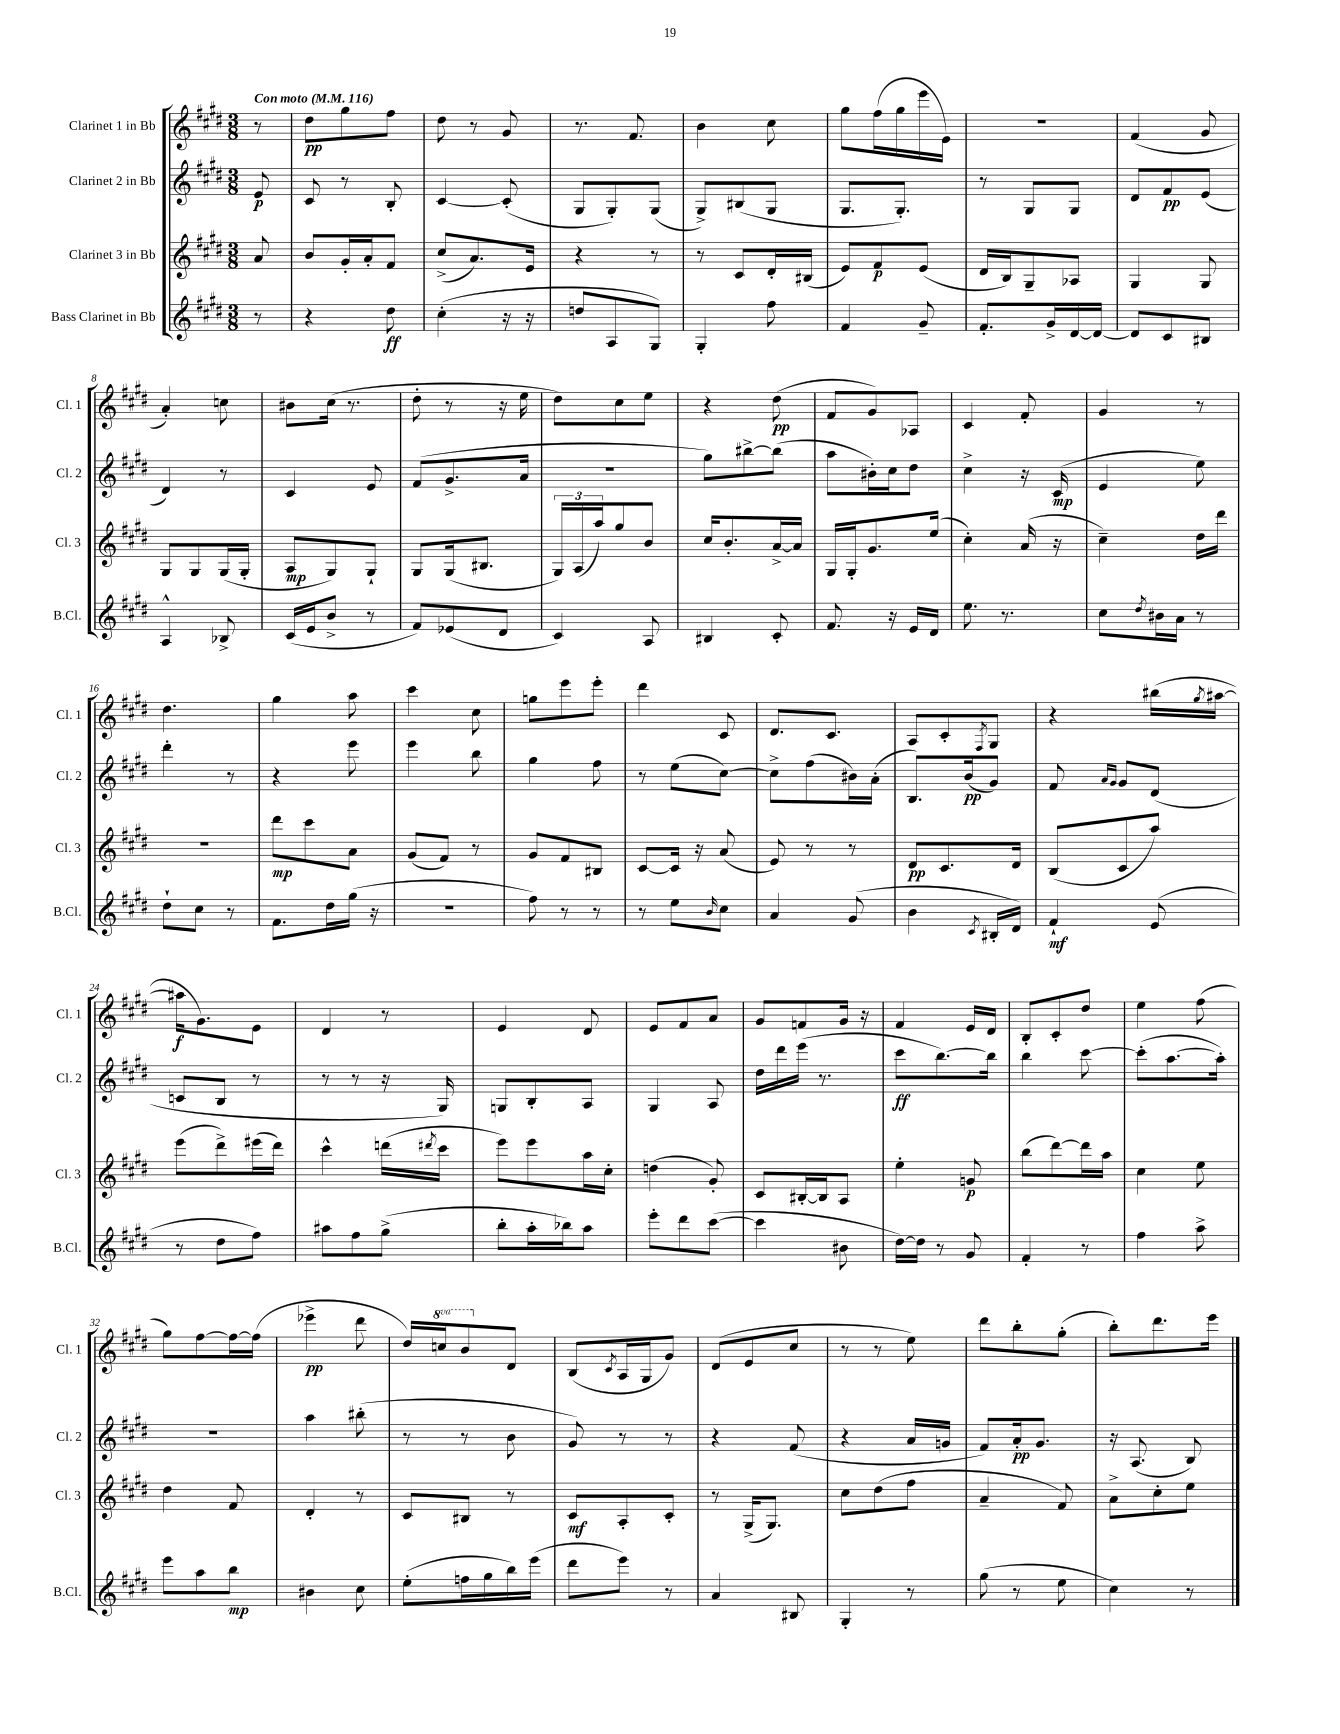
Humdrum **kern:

**kern	**dynam	**kern	**dynam	**kern	**dynam	**kern	**dynam
*part4	*part4	*part3	*part3	*part2	*part2	*part1	*part1
*staff4	*staff4	*staff3	*staff3	*staff2	*staff2	*staff1	*staff1
*I"Bass Clarinet in Bb	*	*I"Clarinet 3 in Bb	*	*I"Clarinet 2 in Bb	*	*I"Clarinet 1 in Bb	*
*I'B.Cl.	*	*I'Cl. 3	*	*I'Cl. 2	*	*I'Cl. 1	*
*clefG2	*	*clefG2	*	*clefG2	*	*clefG2	*
*k[f#c#g#d#]	*	*k[f#c#g#d#]	*	*k[f#c#g#d#]	*	*k[f#c#g#d#]	*
*M3/8	*	*M3/8	*	*M3/8	*	*M3/8	*
*MM116	*	*MM116	*	*MM116	*	*MM116	*
=	=	=	=	=	=	=	=
!	!	!	!	!	!	!LO:TX:a:B:t=Con moto	!
8r	.	8a/	.	8e/	p	8r	.
=1	=1	=1	=1	=1	=1	=1	=1
4r	.	8b/L	.	8c#/	.	8dd#\L	pp
.	.	16g#'/L	.	8r	.	8gg#\	.
.	.	16a'/J	.	.	.	.	.
8dd#\	ff	8f#/J	.	8B'/	.	8ff#\J	.
=2	=2	=2	=2	=2	=2	=2	=2
(4cc#'\	.	(8cc#^/L	.	[4c#/	.	8dd#\	.
.	.	8.a/)	.	.	.	8r	.
16r	.	.	.	(8c#'/]	.	8g#/	.
16r	.	16e/Jk	.	.	.	.	.
=3	=3	=3	=3	=3	=3	=3	=3
8ddn/L	.	4r	.	8G#/L	.	8.r	.
8A/	.	.	.	8G#'/)	.	.	.
.	.	.	.	.	.	8.f#/	.
8G#/J)	.	8r	.	(8G#/J	.	.	.
=4	=4	=4	=4	=4	=4	=4	=4
4G#'/	.	8r	.	8G#^/L)	.	4b\	.
.	.	8c#/L	.	(8B#X/	.	.	.
8ff#\	.	16d#'/L	.	8G#/J	.	8cc#\	.
.	.	(16B#X/JJ	.	.	.	.	.
=5	=5	=5	=5	=5	=5	=5	=5
4f#/	.	8e/L)	.	8.G#/L	.	8gg#\L	.
.	.	8f#/	p	.	.	(16ff#\L	.
.	.	.	.	8.G#'/J)	.	16gg#\	.
8g#~/	.	(8e/J	.	.	.	16eee\	.
.	.	.	.	.	.	16e\JJ)	.
=6	=6	=6	=6	=6	=6	=6	=6
8.f#'/L	.	16d#/LL	.	8r	.	4.r	.
.	.	16B/J)	.	.	.	.	.
.	.	8G#~/	.	8G#/L	.	.	.
16g#^/L	.	.	.	.	.	.	.
[16d#/	.	8A-X/J	.	8G#/J	.	.	.
16d#/JJ_	.	.	.	.	.	.	.
=7	=7	=7	=7	=7	=7	=7	=7
8d#/L]	.	4G#/	.	8d#/L	.	(4f#/	.
8c#/	.	.	.	8f#/	pp	.	.
8B#X/J	.	8G#/	.	(8e/J	.	8g#/	.
!!LO:LB:g=z
=8	=8	=8	=8	=8	=8	=8	=8
4A^^/	.	8G#/L	.	4d#/)	.	4a'/)	.
.	.	8G#/	.	.	.	.	.
8B-X^/	.	(16G#/L	.	8r	.	8ccn\	.
.	.	16G#'/JJ	.	.	.	.	.
=9	=9	=9	=9	=9	=9	=9	=9
(16c#/LL	.	8A/L	mp	4c#/	.	8b#X\L	.
16e/J	.	.	.	.	.	.	.
8b^/J	.	8G#/)	.	.	.	(16cc#\Jk	.
.	.	.	.	.	.	8.r	.
8r	.	8G#`/J	.	8e/	.	.	.
=10	=10	=10	=10	=10	=10	=10	=10
8f#/L)	.	8G#/L	.	(8f#/L	.	8dd#'\	.
(8e-X/	.	(16G#/k	.	8.g#^/	.	8r	.
.	.	8.B#X/J	.	.	.	.	.
8d#/J	.	.	.	.	.	16r	.
.	.	.	.	16a/Jk	.	16ee\	.
=11	=11	=11	=11	=11	=11	=11	=11
4c#/)	.	24G#/LL)	.	4.r	.	8dd#\L)	.
.	.	(24A/	.	.	.	.	.
.	.	24aa/J)	.	.	.	.	.
.	.	8gg#/	.	.	.	8cc#\	.
8A/	.	8b/J	.	.	.	8ee\J	.
=12	=12	=12	=12	=12	=12	=12	=12
4B#X/	.	16cc#/KL	.	8gg#\L)	.	4r	.
.	.	8.b'/	.	.	.	.	.
.	.	.	.	[8bb#X^\	.	.	.
8c#'/	.	[16a^/L	.	(8bb#\J]	.	(8dd#\	pp
.	.	16a/JJ]	.	.	.	.	.
=13	=13	=13	=13	=13	=13	=13	=13
8.f#/	.	16G#/LL	.	8aa\L	.	8f#/L	.
.	.	16G#'/J	.	.	.	.	.
.	.	8.g#/	.	16b#X'\L)	.	8g#/)	.
16r	.	.	.	16cc#\J	.	.	.
16e/LL	.	.	.	8dd#\J	.	8A-X/J	.
16d#/JJ	.	(16ee/Jk	.	.	.	.	.
=14	=14	=14	=14	=14	=14	=14	=14
8.ee\	.	4cc#'\)	.	4cc#^\	.	4c#/	.
8.r	.	.	.	.	.	.	.
.	.	(16a/	.	16r	.	8f#'/	.
.	.	16r	.	(16c#/	mp	.	.
=15	=15	=15	=15	=15	=15	=15	=15
8cc#\L	.	4cc#~\)	.	4e/	.	4g#/	.
8qdd#/	.	.	.	.	.	.	.
16b#X\L	.	.	.	.	.	.	.
16a\JJ	.	.	.	.	.	.	.
8r	.	16dd#\LL	.	8ee\)	.	8r	.
.	.	16ddd#\JJ	.	.	.	.	.
!!LO:LB:g=z
=16	=16	=16	=16	=16	=16	=16	=16
8dd#`\L	.	4.r	.	4ddd#'\	.	4.dd#\	.
8cc#\J	.	.	.	.	.	.	.
8r	.	.	.	8r	.	.	.
=17	=17	=17	=17	=17	=17	=17	=17
8.f#\L	.	8ddd#\L	mp	4r	.	4gg#\	.
.	.	8ccc#\	.	.	.	.	.
16dd#\L	.	.	.	.	.	.	.
(16gg#\JJ	.	8a\J	.	8eee\	.	8aa\	.
16r	.	.	.	.	.	.	.
=18	=18	=18	=18	=18	=18	=18	=18
4.r	.	(8g#/L	.	4eee\	.	4ccc#\	.
.	.	8f#/J)	.	.	.	.	.
.	.	8r	.	8bb\	.	8cc#\	.
=19	=19	=19	=19	=19	=19	=19	=19
8ff#\)	.	8g#/L	.	4gg#\	.	8ggn\L	.
8r	.	8f#/	.	.	.	8eee\	.
8r	.	8B#X/J	.	8ff#\	.	8eee'\J	.
=20	=20	=20	=20	=20	=20	=20	=20
8r	.	[8c#/L	.	8r	.	4ddd#\	.
8ee\L	.	16c#/Jk]	.	(8ee\L	.	.	.
.	.	16r	.	.	.	.	.
16qqb/	.	.	.	.	.	.	.
8cc#\J	.	(8a/	.	[8cc#\J)	.	8c#/	.
=21	=21	=21	=21	=21	=21	=21	=21
4a/	.	8e/)	.	8cc#^\L]	.	8.d#/L	.
.	.	8r	.	(8ff#\	.	.	.
.	.	.	.	.	.	8.c#/J	.
(8g#/	.	8r	.	16b#X\L)	.	.	.
.	.	.	.	(16a'\JJ	.	.	.
=22	=22	=22	=22	=22	=22	=22	=22
4b\	.	8d#/L	pp	8.B/L)	.	8A/L	.
.	.	8.c#/	.	.	.	8c#'/	.
.	.	.	.	(16b/k	pp	.	.
8qc#/	.	.	.	.	.	8qF#/	.
16B#X'/LL	.	.	.	8g#/J)	.	8G#/J	.
16d#/JJ)	.	16d#/Jk	.	.	.	.	.
=23	=23	=23	=23	=23	=23	=23	=23
4f#`/	mf	(8B/L	.	8f#/	.	4r	.
.	.	.	.	16qqa/LL	.	.	.
.	.	.	.	16qqg#/JJ	.	.	.
.	.	8c#/	.	8g#/L	.	.	.
(8e/	.	8aa/J)	.	(8d#/J	.	(16bb#X\LL	.
.	.	.	.	.	.	8qgg#/	.
.	.	.	.	.	.	[16aa#X\JJ	.
!!LO:LB:g=z
=24	=24	=24	=24	=24	=24	=24	=24
8r	.	(8eee\L	.	8cn/L	.	16aa#X\KL]	f
.	.	.	.	.	.	8.g#\)	.
8dd#\L	.	8ddd#^\)	.	8B/J	.	.	.
8ff#\J)	.	(16eee#X\L	.	8r	.	8e\J	.
.	.	16ddd#\JJ)	.	.	.	.	.
=25	=25	=25	=25	=25	=25	=25	=25
8aa#X\L	.	4ccc#^^\	.	8r	.	4d#/	.
8ff#\	.	.	.	8r	.	.	.
(8gg#^\J	.	(16dddn\LL	.	16r	.	8r	.
.	.	8qddd#X/	.	.	.	.	.
.	.	16ccc#\JJ	.	16G#/)	.	.	.
=26	=26	=26	=26	=26	=26	=26	=26
8bb'\L	.	8eee\L)	.	8Gn/L	.	4e/	.
16aa'\L	.	8eee\	.	8B'/	.	.	.
16bb-X\J)	.	.	.	.	.	.	.
8aa\J	.	16aa\L	.	8A/J	.	8d#/	.
.	.	16cc#'\JJ	.	.	.	.	.
=27	=27	=27	=27	=27	=27	=27	=27
8eee'\L	.	(4ddn\	.	4G#/	.	8e/L	.
8ddd#\	.	.	.	.	.	8f#/	.
([8ccc#\J	.	8g#'/)	.	8A/	.	8a/J	.
=28	=28	=28	=28	=28	=28	=28	=28
4ccc#\]	.	8c#/L	.	16dd#\LL	.	8g#/L	.
.	.	.	.	16ddd#\	.	.	.
.	.	[16B#X'/L	.	(16eee\JJ	.	8fn/	.
.	.	16B#/J]	.	8.r	.	.	.
8b#X\	.	8A/J	.	.	.	16g#/Jk	.
.	.	.	.	.	.	16r	.
=29	=29	=29	=29	=29	=29	=29	=29
[16dd#\LL)	.	4ee'\	.	8ccc#\L	ff	4f#/	.
16dd#\JJ]	.	.	.	.	.	.	.
8r	.	.	.	[8.bb\)	.	.	.
8g#/	.	8gn/	p	.	.	16e/LL	.
.	.	.	.	16bb\Jk]	.	16d#/JJ	.
=30	=30	=30	=30	=30	=30	=30	=30
4f#'/	.	(8bb\L	.	4bb\	.	8B'/L	.
.	.	[8ddd#\)	.	.	.	8c#'/	.
8r	.	16ddd#\L]	.	[8ccc#\	.	8dd#/J	.
.	.	16aa\JJ	.	.	.	.	.
=31	=31	=31	=31	=31	=31	=31	=31
4ff#\	.	4cc#\	.	(8ccc#'\L]	.	4ee\	.
.	.	.	.	[8.aa\	.	.	.
8aa^\	.	8ee\	.	.	.	(8ff#\	.
.	.	.	.	16aa'\Jk])	.	.	.
!!LO:LB:g=z
=32	=32	=32	=32	=32	=32	=32	=32
8eee\L	.	4dd#\	.	4.r	.	8gg#\L)	.
8aa\	.	.	.	.	.	[8ff#\	.
8bb\J	mp	8f#/	.	.	.	16ff#\L_	.
.	.	.	.	.	.	(16ff#\JJ]	.
=33	=33	=33	=33	=33	=33	=33	=33
4b#X\	.	4d#'/	.	4aa\	.	4eee-X^\	pp
8cc#\	.	8r	.	(8bb#X'\	.	8ddd#\	.
=34	=34	=34	=34	=34	=34	=34	=34
(8ee'\L	.	8c#/L	.	8r	.	16dd#/LL)	.
*	*	*	*	*	*	*8va	*
.	.	.	.	.	.	16cccn/J	.
16ffn\L	.	8B#X/J	.	8r	.	8bb/	.
16gg#\	.	.	.	.	.	.	.
*	*	*	*	*	*	*X8va	*
16bb\)	.	8r	.	8b\	.	8d#/J	.
(16eee\JJ	.	.	.	.	.	.	.
=35	=35	=35	=35	=35	=35	=35	=35
8ddd#\L	.	8c#/L	mf	8g#/)	.	(8B/L	.
.	.	.	.	.	.	8qc#/	.
8eee\J)	.	8A'/	.	8r	.	16A/L	.
.	.	.	.	.	.	16G#/J	.
8r	.	8c#'/J	.	8r	.	8g#/J)	.
=36	=36	=36	=36	=36	=36	=36	=36
4a/	.	8r	.	4r	.	(8d#/L	.
.	.	(16G#^/KL	.	.	.	8e/	.
.	.	8.G#/J)	.	.	.	.	.
8B#X/	.	.	.	(8f#/	.	8cc#/J	.
=37	=37	=37	=37	=37	=37	=37	=37
4G#'/	.	8cc#\L	.	4r	.	8r	.
.	.	(8dd#\	.	.	.	8r	.
8r	.	8ff#\J	.	16a/LL	.	8ee\)	.
.	.	.	.	16gn/JJ	.	.	.
=38	=38	=38	=38	=38	=38	=38	=38
(8gg#\	.	4a~/	.	8f#/L)	.	8ddd#\L	.
8r	.	.	.	16a'/k	pp	8bb'\	.
.	.	.	.	8.g#/J	.	.	.
8ee\	.	8f#/)	.	.	.	(8gg#'\J	.
=39	=39	=39	=39	=39	=39	=39	=39
4cc#\)	.	8a^\L	.	16r	.	8bb'\L)	.
.	.	.	.	(8.A/	.	.	.
.	.	8cc#'\	.	.	.	8.ddd#\	.
8r	.	8ee\J	.	8B/)	.	.	.
.	.	.	.	.	.	16eee\Jk	.
==	==	==	==	==	==	==	==
*-	*-	*-	*-	*-	*-	*-	*-
